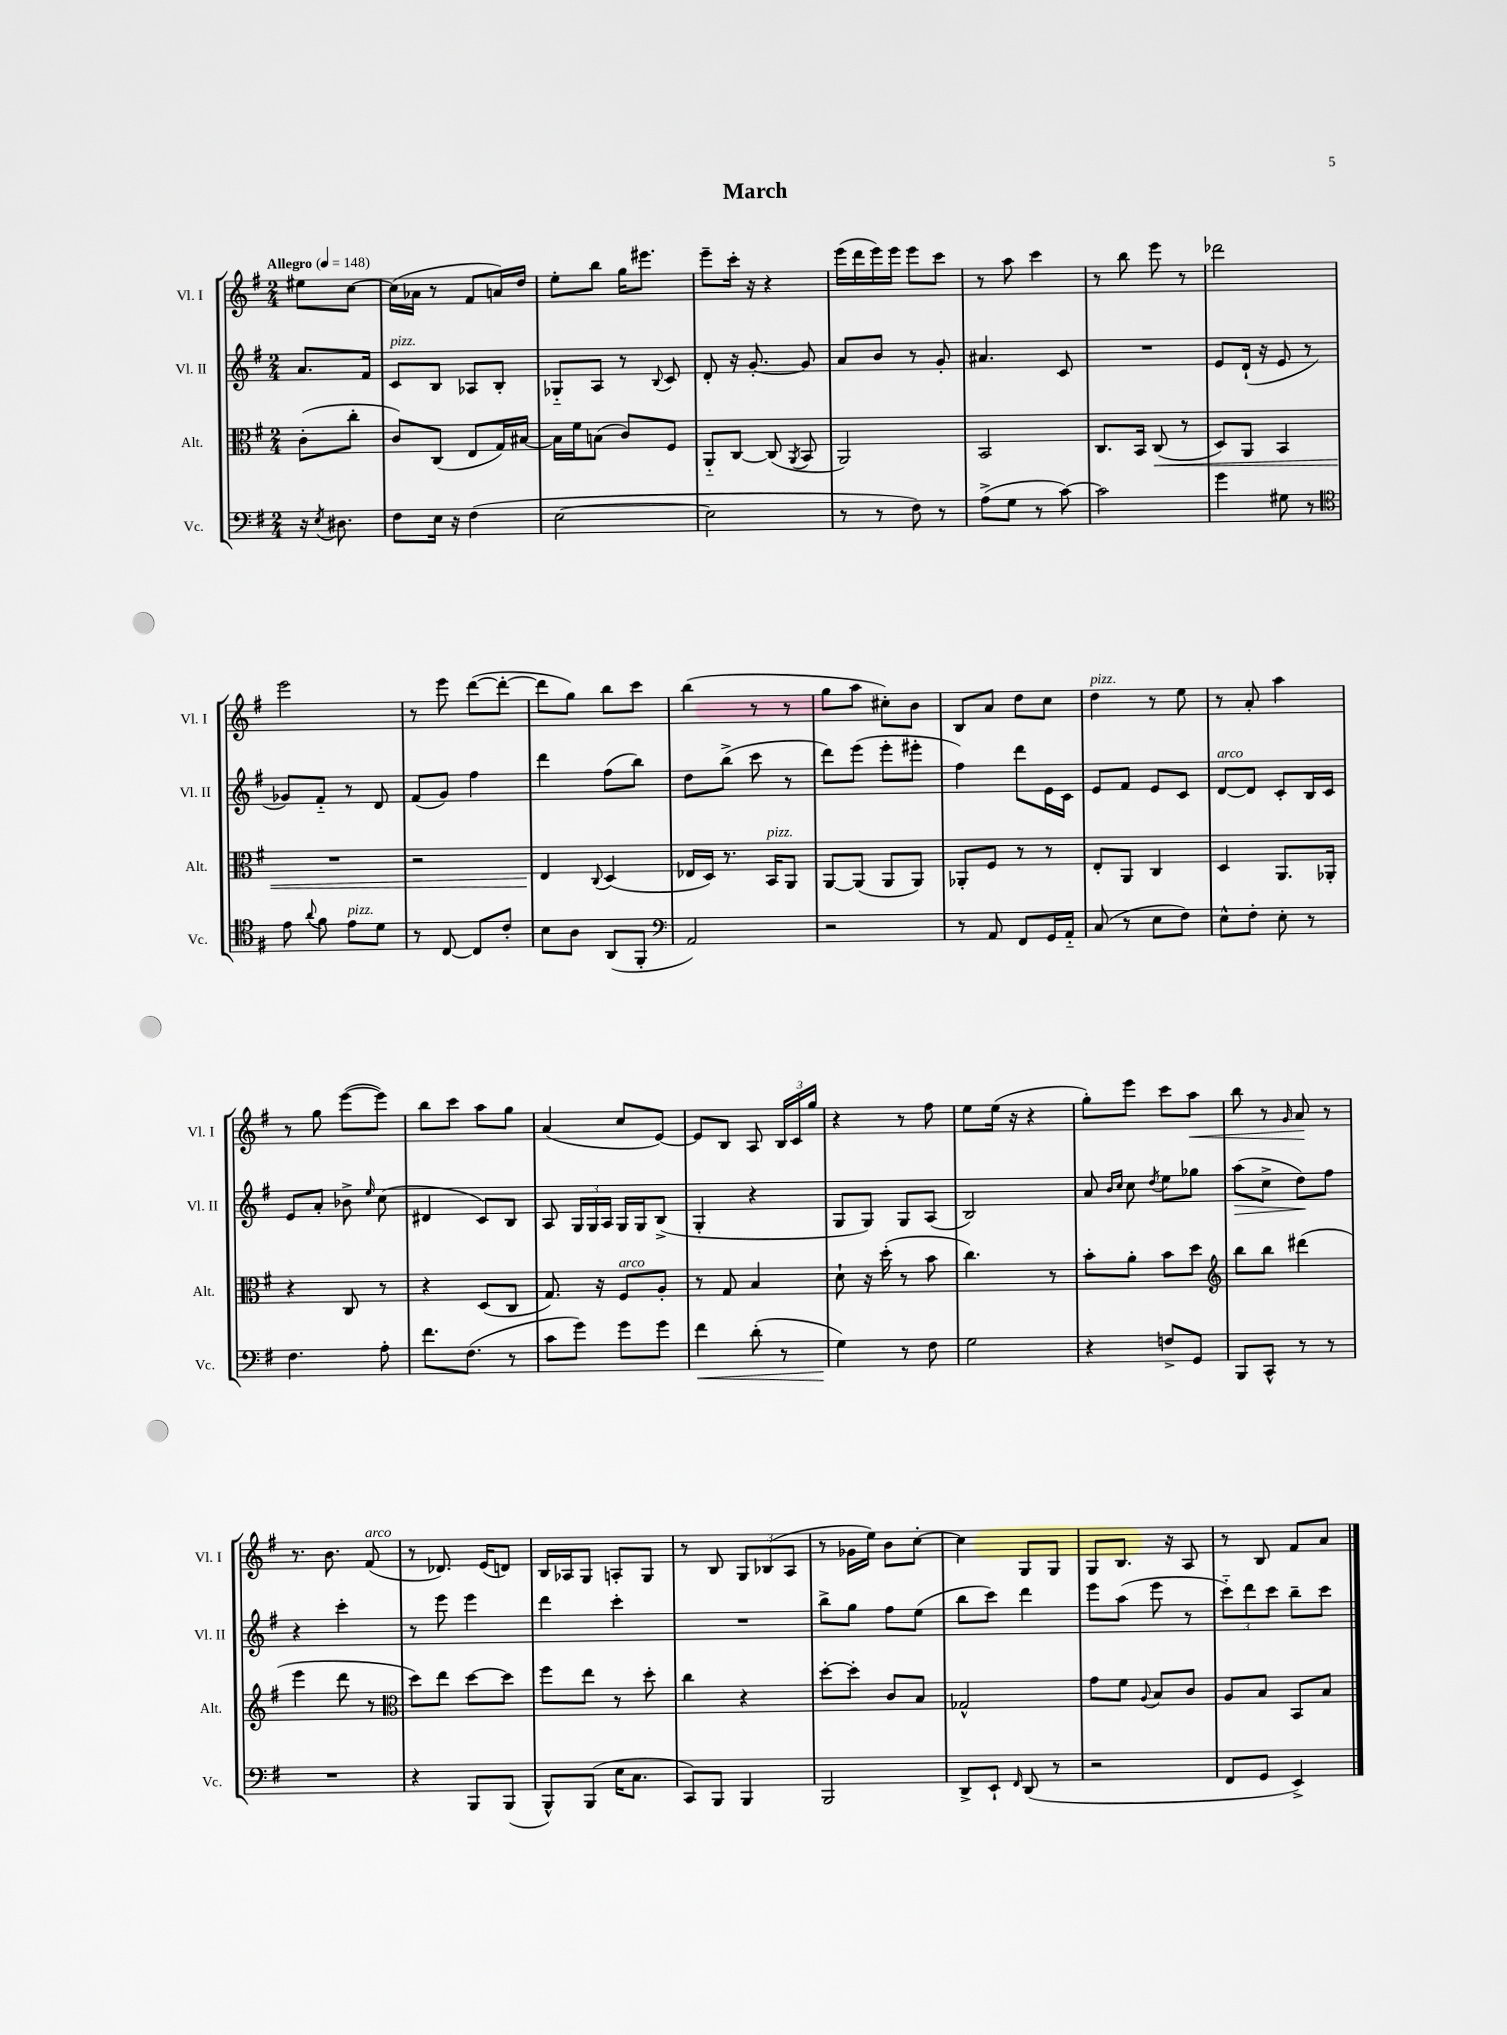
\header { title = "March" }
<<
\new StaffGroup <<
\new Staff = "s0" \with { instrumentName = "Vl. I" shortInstrumentName = "Vl. I" } {
    \clef treble \key g \major \numericTimeSignature \time 2/4 \partial 4 \tempo "Allegro" 4 = 148
    \autoBeamOff eis''8[ c''8]~ |
    c''16[( aes'16] r8 fis'8[ a'16) d''16] |
    e''8[-. b''8] g''16[ eis'''8.] |
    e'''8[-- c'''16]-. r16 r4 |
    e'''16[( d'''16 e'''16) e'''16] e'''8[ c'''8] |
    r8 a''8 c'''4 |
    r8 b''8 e'''8 r8 |
    des'''2 |
    e'''2 |
    r8 e'''8 d'''8[~( d'''8]~-. |
    d'''8[ g''8]) b''8[ c'''8] |
    b''4( r8 r8 |
    g''8[ a''8] cis''8[-.) b'8] |
    b8[ a'8] d''8[ c''8] |
    d''4^\markup { \italic "pizz." } r8 e''8 |
    r8 a'8-. a''4 |
    r8 g''8 e'''8[~( e'''8]) |
    b''8[ c'''8] a''8[ g''8] |
    a'4( c''8[ e'8]~) |
    e'8[ b8] a8 \tuplet 3/2 { b16[ c'16 g''16] } |
    r4 r8 fis''8 |
    e''8[ e''16]( r16 r4 |
    g''8[-.) e'''8] c'''8[ a''8]\< |
    b''8 r8 \grace { g'16 } a'8\! r8 |
    r8. b'8. fis'8^\markup { \italic "arco" }( |
    r8 des'8.) e'16[( d'8]) |
    b16[ aes16 g8] a8[-. g8] |
    r8 b8 \tuplet 3/2 { g8[ bes8( a8] } |
    r8 ges'16[ e''16]) b'8[ c''8]~-. |
    c''4 g8[ g8] |
    g8[ b8.] r16 a8 |
    r8 b8 fis'8[ a'8] \bar "|." |
}
\new Staff = "s1" \with { instrumentName = "Vl. II" shortInstrumentName = "Vl. II" } {
    \clef treble \key g \major \numericTimeSignature \time 2/4 \partial 4
    \autoBeamOff a'8.[ fis'16] |
    c'8[^\markup { \italic "pizz." } b8] aes8[ b8]-. |
    ges8[-_ a8] r8 \appoggiatura { b8 } c'8 |
    d'8-. r16 g'8.~-. g'8 |
    a'8[ b'8] r8 g'8-. |
    ais'4. c'8 |
    R2 |
    e'8[ d'16]-!( r16 e'8 r8 |
    ges'8[) fis'8]-_ r8 d'8 |
    fis'8[( g'8]) fis''4 |
    d'''4 fis''8[( b''8]) |
    d''8[ b''8]->( c'''8 r8 |
    d'''8[) e'''8]( e'''8[-. eis'''8]-. |
    fis''4) d'''8[ e'16 c'16] |
    e'8[ fis'8] e'8[ c'8] |
    d'8[~^\markup { \italic "arco" } d'8] c'8[-. b16 c'16] |
    e'8[ a'8]-. bes'8-> \grace { e''16 } c''8( |
    dis'4 c'8[) b8] |
    a8 \tuplet 3/2 { g16[ g16 a16] } g16[ g16 b8]->( |
    g4-. r4 |
    g8[ g8]) g8[ a8]( |
    b2) |
    a'8 \grace { b'16[ c''16] } c''8 \acciaccatura { d''8 } e''8[ ges''8] |
    a''8[\>( c''8]-> d''8[\!) fis''8] |
    r4 c'''4-. |
    r8 e'''8 e'''4 |
    d'''4 c'''4-. |
    R2 |
    b''8[-> g''8] fis''8[ e''8]( |
    b''8[ c'''8]) d'''4 |
    e'''8[ a''8]( e'''8 r8 |
    \tuplet 3/2 { c'''8[-_) d'''8 c'''8] } b''8[-- c'''8] \bar "|." |
}
\new Staff = "s2" \with { instrumentName = "Alt." shortInstrumentName = "Alt." } {
    \clef alto \key g \major \numericTimeSignature \time 2/4 \partial 4
    \autoBeamOff c'8[-.( c''8]-. |
    c'8[) c8]( e8[ g16) bis16]~ |
    bis16[ fis'16 b8]( c'8[) fis8] |
    a,8[-_ c8]~ c8( \acciaccatura { a,8 } b,8 |
    a,2) |
    b,2 |
    c8.[ b,16] c8\<( r8 |
    d8[) a,8] b,4 |
    R2 |
    r2 |
    e4\! \appoggiatura { c8 } d4( |
    ees16[ d16]) r8. b,16[^\markup { \italic "pizz." } a,8] |
    a,8[~ a,8]( a,8[ a,8]) |
    aes,8[-. fis8] r8 r8 |
    e8[-. a,8] c4 |
    d4 a,8.[ aes,16]-. |
    r4 c8 r8 |
    r4 d8[( c8] |
    g8.) r16 fis8[^\markup { \italic "arco" } a8]-. |
    r8 g8 b4 |
    d'8-! r16 d''16-.( r8 b'8 |
    c''4.) r8 |
    b'8[-. a'8]-. b'8[ d''8] |
    \clef treble b''8[ b''8] dis'''4( |
    e'''4 d'''8 r8 |
    \clef alto d''8[) e''8] d''8[~ d''8] |
    fis''8[ e''8] r8 d''8-. |
    c''4 r4 |
    d''8[~-. d''8]-. c'8[ b8] |
    ges2-^ |
    g'8[ fis'8] \appoggiatura { a8 } b8[ c'8] |
    a8[ b8] b,8[ b8] \bar "|." |
}
\new Staff = "s3" \with { instrumentName = "Vc." shortInstrumentName = "Vc." } {
    \clef bass \key g \major \numericTimeSignature \time 2/4 \partial 4
    \autoBeamOff r16 \acciaccatura { e8 } dis8. |
    fis8[ e16] r16 fis4( |
    e2~ |
    e2 |
    r8 r8 fis8) r8 |
    a8[->( g8] r8 c'8~) |
    c'2 |
    g'4 gis8 r8 |
    \clef tenor e'8 \appoggiatura { a'8 } fis'8 e'8[^\markup { \italic "pizz." } d'8] |
    r8 c8~ c8[ c'8]-. |
    b8[ a8] a,8[( fis,8]-. |
    \clef bass a,2) |
    r2 |
    r8 a,8 fis,8[ g,16 a,16]-_ |
    c8( r8 e8[ fis8]) |
    e8[-^ fis8]-. e8-. r8 |
    fis4. a8-. |
    fis'8.[ fis8.]( r8 |
    c'8[ g'8]) g'8[ g'8] |
    fis'4\< d'8-.( r8 |
    g4\!) r8 fis8 |
    g2 |
    r4 f8[-> g,8] |
    b,,8[ c,8]-^ r8 r8 |
    R2 |
    r4 b,,8[ b,,8]( |
    b,,8[-^) b,,8]( e16[ c8.] |
    c,8[) b,,8] b,,4 |
    b,,2 |
    d,8[-> e,8]-! \grace { fis,16 } d,8( r8 |
    r2 |
    fis,8[ g,8] e,4->) \bar "|." |
}
>>
>>
\layout { \context { \Score \remove "Bar_number_engraver" } }
